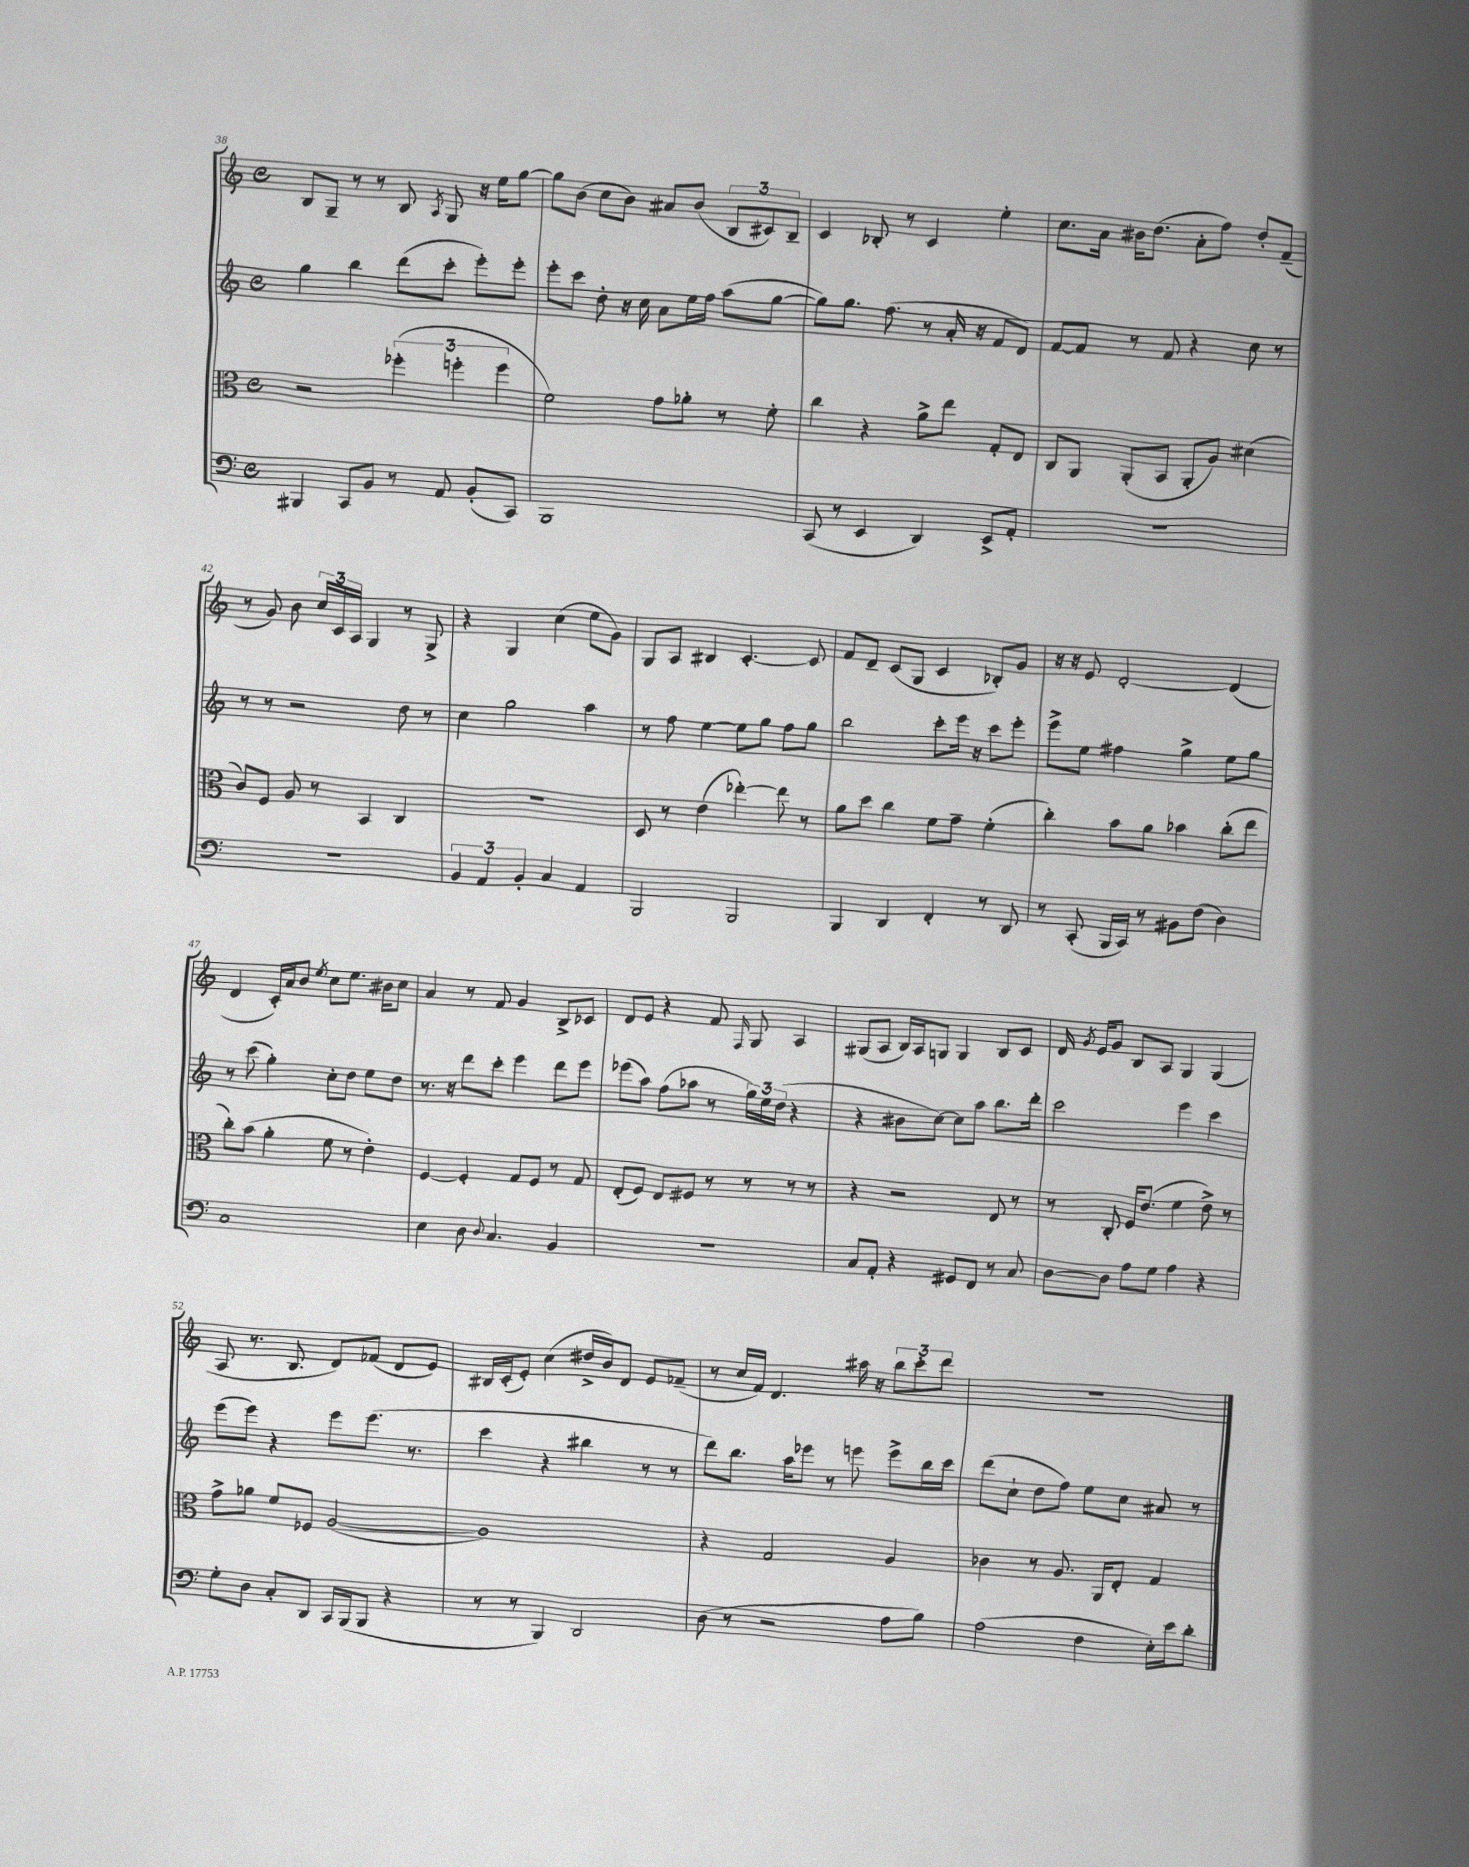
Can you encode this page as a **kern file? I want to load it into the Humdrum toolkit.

**kern	**kern	**kern	**kern
*staff4	*staff3	*staff2	*staff1
*clefF4	*clefC3	*clefG2	*clefG2
*k[]	*k[]	*k[]	*k[]
*M4/4	*M4/4	*M4/4	*M4/4
*met(c)	*met(c)	*met(c)	*met(c)
4BBB#	2r	4gg	8B
.	.	.	8G~
8CC	.	4bb	8r
8BB	.	.	8r
8r	(6ff-'	(8ddd	8B
.	.	.	8qA
8AA	.	8ccc'	8G
.	6ff'	.	.
(8BB'	.	8eee')	16r
.	.	.	16ee
.	6ff	.	.
8CC)	.	8eee'	[8gg
=	=	=	=
1BBB	2f)	8eee'	8gg]
.	.	8ccc	(8b
.	.	8dd'	8cc
.	.	16r	8b)
.	.	16cc	.
.	8g	8a	8a#
.	8a-'	16ee	(8b
.	.	16ff	.
.	8r	(8aa	12B
.	.	.	12c#)
.	8f'	[8gg	.
.	.	.	12B~
=	=	=	=
(8CC	4cc	8gg])	4c
8r	.	8.gg	.
4EE	4r	.	8B-'
.	.	(8.ff	.
.	.	.	8r
4DD)	8a^	8r	4c
.	8ee	16a'	.
.	.	16r	.
8EE^	8G'	8f	4ee'
8AA'	8E	8d)	.
=	=	=	=
1r	8C	[8f	8.cc
.	8AA	8f]	.
.	.	.	16a
.	(8AA'	8r	16b#
.	.	.	(8.dd
.	8BB	8f	.
.	8AA'	4r	8a'
.	8A)	.	8ff)
.	(4d#	8cc	8dd'
.	.	8r	(8f~
=	=	=	=
1r	8c)	8r	8r
.	8F	8r	8g)
.	8A	2r	8b
.	8r	.	24cc
.	.	.	24c
.	.	.	24A
.	4BB	.	4G
.	4C	8dd	8r
.	.	8r	8G^
=	=	=	=
6BB	1r	4cc	4r
6AA	.	.	.
.	.	2gg	4G
6BB'	.	.	.
4C	.	.	(4cc
4AA	.	4aa	8ee
.	.	.	8g)
=	=	=	=
2BBB	8D	8r	8G
.	8r	8ff	8A
.	(4e	[4ee	4B#
2BBB	[4ee-')	8ee]	[4.c'
.	.	8gg	.
.	8ee-]	8ff	.
.	8r	8gg	8c]
=	=	=	=
4BBB	8a	2bb	8f
.	8dd	.	8d~
4DD	4cc	.	(8c
.	.	.	8G
4FF'	8f	8ccc'	4c
.	8g~	16eee	.
.	.	16r	.
8r	(4f'	8ccc	8B-')
8DD	.	8eee'	8g
=	=	=	=
8r	4cc')	8eee^	16r
.	.	.	16r
(8CC'	.	8ee	8e
16BBB	8b	4ff#	[2d'
16CC)	.	.	.
8r	8a	.	.
8BB#	4b-	4gg^	.
(8F	.	.	.
4D)	(8cc'	8ee	(4d]
.	8ee	8gg	.
=	=	=	=
1C	8cc')	8r	4d
.	(8b	(8ccc	.
.	4a'	4gg')	16c')
.	.	.	16a
.	.	.	8b
.	.	.	8qee
.	8f	8cc'	8cc
.	8r	8dd	8.ee
.	4e')	8ee	.
.	.	.	16b#
.	.	8dd	8cc
=	=	=	=
4E	[4F	8.r	4a
.	.	16r	.
8D	4F']	8ddd	8r
8qqD	.	.	.
4.C	.	8ccc'	8f
.	8G	4eee	4g
.	8F	.	.
4BB	8r	8ddd	8B^
.	8G	8eee	8c-
=	=	=	=
1r	(8E'	(8eee-	8d
.	8F)	8aa)	8e
.	8E	(8ff	4r
.	8F#	8aa-	.
.	8r	8r	8f
.	.	.	16qqF
.	8r	24gg)	8G
.	.	24ee	.
.	.	(24dd	.
.	8r	4r	4A
.	8r	.	.
=	=	=	=
8C	4r	4r	(8G#
8AA'	.	.	8A
4r	2r	8b#	16B)
.	.	.	16A
.	.	[8cc)	8G
8GG#	.	8cc]	4G
8FF	.	8aa	.
8r	8E	8.bb	8B
8C	8r	.	8c
.	.	16ddd'	.
=	=	=	=
[8D	8r	2ccc	16d
.	.	.	8qg
.	.	.	16e
8D]	8C'	.	8g
8A	16F	.	8B
.	(8.e	.	.
8G	.	.	8A
4A	4f	4eee	4G
4r	8e^)	4ccc	(4G
.	8r	.	.
=	=	=	=
8G'	8g^	(8eee	8A
8D	8a-	8eee)	8.r
8C'	8f	4r	.
.	.	.	8.B
8DD	8F-	.	.
16CC	([2A	8eee	8d)
(16BBB	.	.	.
8BBB	.	(8.eee	(8f-
4r	.	.	8d
.	.	8.r	.
.	.	.	8e)
=	=	=	=
8r	1A])	4ccc	16B#
.	.	.	(16c'
8r	.	.	8e')
4BBB)	.	4r	(4cc
2DD	.	4bb#	16dd#^
.	.	.	16b)
.	.	.	8d
.	.	8r	8e
.	.	8r	(8f-~
=	=	=	=
(8D	4r	8ddd)	8r
8r	.	8.bb	16cc
.	.	.	16f)
2r	2G	.	4.d
.	.	16aa	.
.	.	8eee-	.
.	.	8r	.
.	.	8eee	16aa#
.	.	.	16r
8A	4A	8eee^	12bb
.	.	.	12ccc'
8B)	.	16bb	.
.	.	.	12ddd
.	.	16ccc	.
=	=	=	=
(2A	4c-	(8ddd	1r
.	.	8cc`	.
.	8r	8dd	.
.	8.A	8ff)	.
4F	.	8ee	.
.	16AA	.	.
.	8E'	8cc	.
16E')	4G	8a#	.
16e	.	.	.
8d'	.	8r	.
==	==	==	==
*-	*-	*-	*-
